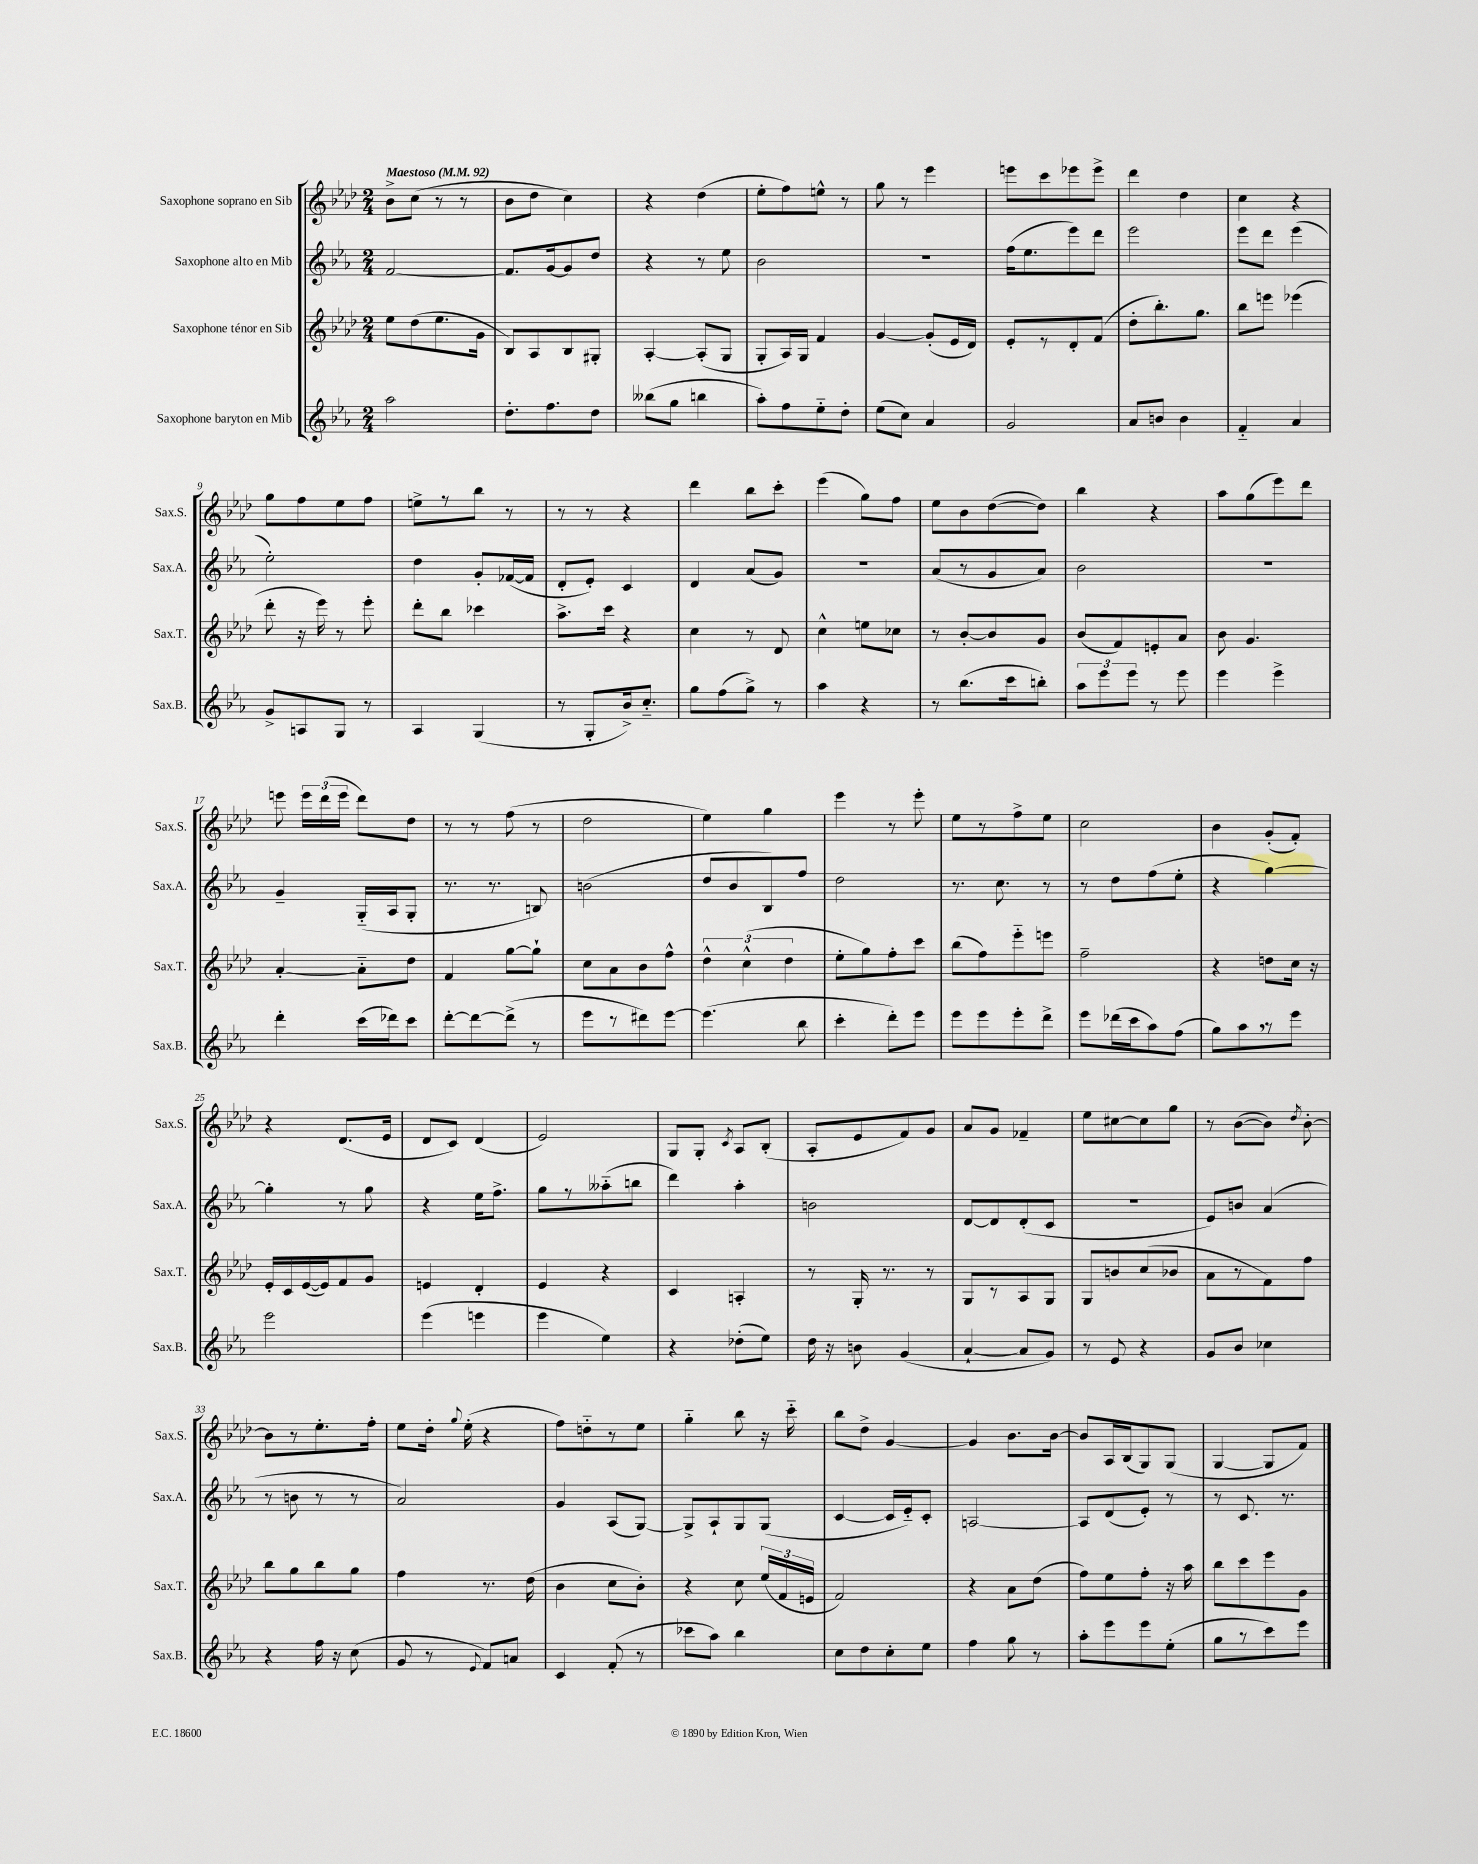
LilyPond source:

<<
\new StaffGroup <<
\new Staff = "s0" \with { instrumentName = "Saxophone soprano en Sib" shortInstrumentName = "Sax.S." } {
    \clef treble \key aes \major \numericTimeSignature \time 2/4 \tempo "Maestoso" 4 = 92
    \autoBeamOff bes'8[-> c''8]( r8 r8 |
    bes'8[ des''8] c''4) |
    r4 des''4( |
    ees''8[-. f''8) e''8]-^ r8 |
    g''8 r8 ees'''4 |
    e'''8[ c'''8 ees'''8 ees'''8]-> |
    des'''4 des''4 |
    c''4 r4 |
    g''8[ f''8 ees''8 f''8] |
    e''8[-> r8 bes''8] r8 |
    r8 r8 r4 |
    des'''4 bes''8[ c'''8]-. |
    ees'''4( g''8[) f''8] |
    ees''8[ bes'8 des''8~( des''8]) |
    bes''4 r4 |
    aes''8[ g''8( ees'''8) des'''8] |
    e'''8 \tuplet 3/2 { e'''16[ des'''16( e'''16] } des'''8[) des''8] |
    r8 r8 f''8( r8 |
    des''2 |
    ees''4) g''4 |
    ees'''4 r8 ees'''8-. |
    ees''8[ r8 f''8-> ees''8] |
    c''2 |
    bes'4 g'8[-.( f'8]-.) |
    r4 des'8.[( ees'16] |
    des'8[ c'8]) des'4( |
    ees'2) |
    g8[ g8]-. \acciaccatura { c'8 } aes8[ bes8]-.( |
    aes8[-. ees'8 f'8) g'8] |
    aes'8[ g'8] fes'4-- |
    ees''8[ cis''8~ cis''8 g''8] |
    r8 bes'8[~( bes'8]) \acciaccatura { des''8 } bes'8~-. |
    bes'8[ r8 ees''8.-. f''16]-. |
    ees''8[ des''16]-. \appoggiatura { g''8 } ees''16-.( r4 |
    f''8[) d''8-_ r8 ees''8] |
    g''4-_ bes''8 r16 c'''16-_ |
    bes''8[ des''8]-> g'4~ |
    g'4 bes'8.[ bes'16]~ |
    bes'8[ aes16 bes16( g8) g8]( |
    g4~ g8[ f'8]) \bar "|." |
}
\new Staff = "s1" \with { instrumentName = "Saxophone alto en Mib" shortInstrumentName = "Sax.A." } {
    \clef treble \key ees \major \numericTimeSignature \time 2/4
    \autoBeamOff f'2~ |
    f'8.[ g'16~ g'8 d''8] |
    r4 r8 ees''8 |
    bes'2 |
    R2 |
    f''16[( ees''8. ees'''8) d'''8] |
    ees'''2 |
    ees'''8[ d'''8] ees'''4( |
    ees''2-.) |
    d''4 g'8[-. fes'16~( fes'16] |
    d'8[-. ees'8]-.) c'4 |
    d'4 aes'8[( g'8]) |
    R2 |
    aes'8[( r8 g'8 aes'8]) |
    bes'2 |
    R2 |
    g'4-- g16[-_( aes16 g8]-. |
    r8. r8. b8) |
    b'2( |
    d''8[ bes'8 bes8) f''8] |
    d''2 |
    r8. c''8. r8 |
    r8 d''8[ f''8( ees''8]-. |
    r4 g''4~) |
    g''4-. r8 g''8 |
    r4 ees''16[ f''8.]-> |
    g''8[ r8 aeses''8-_( b''8] |
    d'''4) aes''4-. |
    b'2 |
    d'8[~ d'8 d'8-.( c'8] |
    R2 |
    ees'8[) b'8] aes'4( |
    r8 b'8 r8 r8 |
    aes'2) |
    g'4 aes8[( g8]~) |
    g8[-> aes8-! g8 g8]( |
    c'4~ c'16[ ees'16-_) c'8]-. |
    a2~ |
    a8[ d'8( ees'8]-.) r8 |
    r8 c'8. r8. \bar "|." |
}
\new Staff = "s2" \with { instrumentName = "Saxophone ténor en Sib" shortInstrumentName = "Sax.T." } {
    \clef treble \key aes \major \numericTimeSignature \time 2/4
    \autoBeamOff ees''8[ des''8( ees''8. g'16] |
    bes8[) aes8 bes8 gis8]-. |
    aes4~-. aes8[-.( g8] |
    g8[-. aes16) g16] f'4 |
    g'4~ g'8[-.( ees'16 des'16]) |
    ees'8[-. r8 des'8-. f'8]( |
    des''8[-. bes''8.-.) g''8.] |
    bes''8[ e'''8] ees'''4( |
    des'''8-. r16 ees'''16) r8 ees'''8-. |
    des'''8[-. bes''8] ces'''4 |
    aes''8.[-> c'''16] r4 |
    c''4 r8 des'8 |
    c''4-^ e''8[ ces''8] |
    r8 bes'8[~-. bes'8 g'8] |
    bes'8[( f'8) e'8-. aes'8] |
    bes'8 g'4. |
    aes'4~-. aes'8[-_ des''8] |
    f'4 g''8[~ g''8]-! |
    c''8[ aes'8 bes'8 f''8]-^ |
    \tuplet 3/2 { des''4-^ c''4-^( des''4 } |
    ees''8[-. g''8) f''8-. c'''8] |
    bes''8[( f''8) ees'''8-_ e'''8] |
    f''2-- |
    r4 d''8[ c''16] r16 |
    ees'16[-. c'16 ees'16~( ees'16) f'8 g'8] |
    e'4 des'4-. |
    ees'4 r4 |
    c'4 a4-. |
    r8 g16-. r8. r8 |
    g8[ r8 aes8 g8] |
    g8[ b'8 c''8( bes'8] |
    aes'8[ r8 f'8) f''8] |
    bes''8[ g''8 bes''8 g''8] |
    f''4 r8. des''16( |
    bes'4 c''8[ bes'8]-.) |
    r4 c''8 \tuplet 3/2 { ees''16[( f'16 e'16] } |
    f'2) |
    r4 aes'8[ des''8]( |
    f''8[) ees''8 f''8]-. r16 aes''16 |
    bes''8[ c'''8 ees'''8 g'8] \bar "|." |
}
\new Staff = "s3" \with { instrumentName = "Saxophone baryton en Mib" shortInstrumentName = "Sax.B." } {
    \clef treble \key ees \major \numericTimeSignature \time 2/4
    \autoBeamOff aes''2 |
    d''8.[-. f''8. d''8] |
    beses''8[( g''8] b''4 |
    aes''8[-.) f''8 ees''8-_ d''8]-. |
    ees''8[( c''8]) aes'4 |
    g'2 |
    aes'8[ b'8] b'4 |
    f'4-_ aes'4 |
    g'8[-> a8 g8] r8 |
    aes4 g4( |
    r8 g8[-. bes'16->) c''8.]-_ |
    g''8[ f''8( g''8]->) r8 |
    aes''4 r4 |
    r8 bes''8.[( c'''16 b''8]-.) |
    \tuplet 3/2 { aes''8[ ees'''8 ees'''8] } r8 ees'''8 |
    ees'''4 ees'''4-> |
    d'''4-. c'''16[( des'''16) c'''8] |
    d'''8[~-. d'''8~ d'''8]->( r8 |
    ees'''8[ r8 dis'''8) ees'''8]~ |
    ees'''4.( bes''8 |
    c'''4-. d'''8[-.) ees'''8] |
    ees'''8[ ees'''8 ees'''8-. d'''8]-> |
    ees'''8[ des'''16( c'''16 aes''8) f''8]( |
    g''8[) aes''8 \breathe r8 ees'''8] |
    ees'''2 |
    ees'''4( e'''4 |
    ees'''4 ees''4) |
    r4 des''8[-.( ees''8]) |
    d''16 r16 b'8 g'4( |
    aes'4~-! aes'8[ g'8]) |
    r8 ees'8 r4 |
    g'8[ bes'8] ces''4 |
    r4 f''16 r16 c''8( |
    g'8 r8 \appoggiatura { ees'8 } f'8[) a'8] |
    c'4 f'8-.( r8 |
    ces'''8[ aes''8]) bes''4 |
    c''8[ d''8 c''8-. ees''8] |
    f''4 g''8 r8 |
    aes''8[-. ees'''8 ees'''8 ees''8]-.( |
    g''8[ r8 c'''8) ees'''8] \bar "|." |
}
>>
>>
